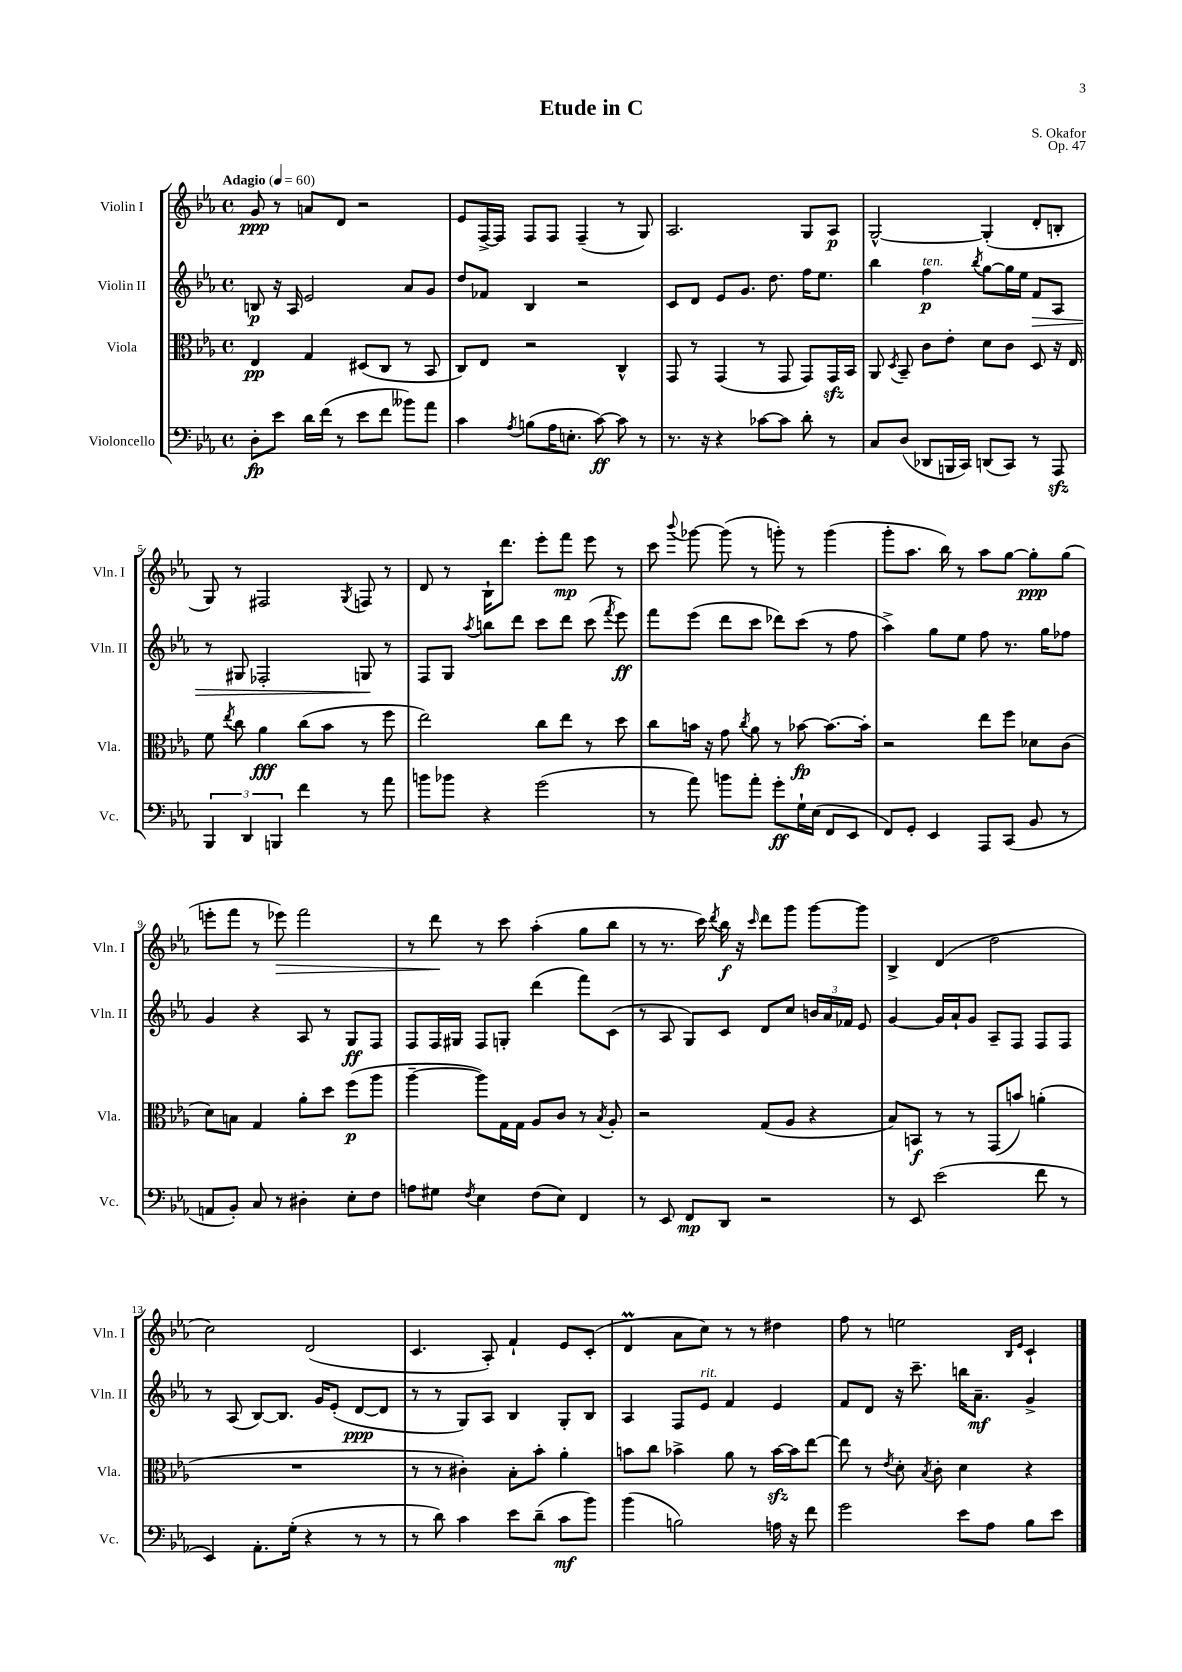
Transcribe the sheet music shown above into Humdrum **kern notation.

**kern	**kern	**kern	**kern
*staff4	*staff3	*staff2	*staff1
*clefF4	*clefC3	*clefG2	*clefG2
*k[b-e-a-]	*k[b-e-a-]	*k[b-e-a-]	*k[b-e-a-]
*M4/4	*M4/4	*M4/4	*M4/4
*met(c)	*met(c)	*met(c)	*met(c)
*MM60	*MM60	*MM60	*MM60
8D'\L	4E-/	8B/	8g/
8e-\J	.	16r	8r
.	.	16A-/	.
16d\LL	4G/	2e-/	8a/L
(16f\JJ	.	.	.
8r	.	.	8d/J
8e-\L	(8D#/L	.	2r
8f\J	8C/J	.	.
8b--\L)	8r	8a-/L	.
8a-\J	8BB-/	8g/J	.
=	=	=	=
4c\	8C/L)	8dd/L	8e-/L
.	8E-/J	8f-/J	[16F^/L
.	.	.	16F/]JJ
8qA-/	.	.	.
(8B\L	2r	4B-/	8F/L
16A-\K	.	.	8F/J
8.E'\J	.	.	.
.	.	2r	(4F~/
[8c\)	.	.	.
8c\]	4C^^/	.	8r
8r	.	.	8G/)
=	=	=	=
8.r	8GG/	8c/L	2.A-/
.	8r	8d/J	.
16r	.	.	.
4r	(4GG/	8e-/L	.
.	.	8.g/J	.
[8c-\L	8r	.	.
.	.	8.dd\	.
8c-\]J	8GG/	.	.
8d'\	8GG/L)	16ff\LK	8G/L
.	.	8.ee-\J	.
8r	16GG/L	.	8A-/J
.	16BB-/JJ	.	.
=	=	=	=
8C/L	8AA-/	4bb-\	[2G^^/
.	8qD/	.	.
(8D/J	8BB-~/	.	.
8DD-/L	8c\L	4ff\	.
16BBB/L	8e-'\J	.	.
16CC/JJ)	.	.	.
.	.	8qbb-/	.
(8DD/L	8d\L	[8gg\L	(4G'/]
8CC/J)	8c\J	16gg\]L	.
.	.	16ee-\JJ	.
8r	8D/	8f/L	8d'/L
8AAA-/	16r	8A-/J	8B'/J
.	16E-/	.	.
=	=	=	=
6BBB-/	8f\	8r	8G/)
.	8qee-/	.	.
.	8cc\	8G#/	8r
6DD/	.	.	.
.	4a-\	2F-'/	2F#/
6BBB/	.	.	.
4f\	(8cc\L	.	.
.	8b-\J	.	.
.	.	.	8qG/
8r	8r	8G/	8F/
8a-\	8ff\	8r	8r
=	=	=	=
8b\L	2ee-\)	8F/L	8d/
8b-\J	.	8G/J	8r
.	.	8qaa-/	.
4r	.	8bb\L	16B-`\LK
.	.	.	8.ddd\J
.	.	8ddd\J	.
(2g\	8cc\L	8ccc\L	8eee-'\L
.	8ee-\J	8ddd\J	8fff\J
.	8r	(8ccc\	8eee-\
.	.	8qfff/	.
.	8dd\	8eee-\)	8r
=	=	=	=
8r	8cc\L	8fff\L	8ccc\
.	.	.	8qqbbb-/
8a-\)	16b\Jk	(8eee-\J	[8ggg-\
.	16r	.	.
8b\L	8g\	8ddd\L	(8ggg-\]
.	8qcc/	.	.
8a-'\J	8a-\	8ccc\J	8r
8g'\L	8r	8ddd-\L)	8ggg'\)
16G`\L	[8b-\	(8ccc\J	8r
(16E-\JJ	.	.	.
8FF/L	8.b-\_L	8r	(4ggg\
8EE-/J	.	8ff\	.
.	16b-'\]Jk	.	.
=	=	=	=
8FF/L)	2r	4aa-^\)	8ggg'\L
8GG'/J	.	.	8.aa-\J
4EE-/	.	8gg\L	.
.	.	.	16bb-\)
.	.	8ee-\J	8r
8AAA-/L	8ee-\L	8ff\	8aa-\L
(8CC/J	8ff\J	8.r	[8gg\J
8BB-/	8d-\L	.	8gg'\]L
.	.	16gg\LK	.
8r	(8c\J	8ff-\J	(8gg\J
=	=	=	=
8AA/L	8d\L)	4g/	8eee'\L
8BB-'/J)	8B\J	.	8fff\J
8C/	4G/	4r	8r
8r	.	.	8eee-\)
4D#'\	8a-'\L	8A-/	2fff\
.	8dd\J	8r	.
8E-'\L	(8ff\L	8G/L	.
8F\J	8aa-\J	8F/J	.
=	=	=	=
8A\L	[4aa-~\	8F/L	8r
8G#\J	.	16F/L	8ddd\
.	.	16G#/JJ	.
8qF/	.	.	.
4E-\	8aa-\]L)	8F/L	8r
.	16G\L	8G'/J	8ccc\
.	16G\JJ	.	.
(8F\L	8A-/L	(4ddd\	(4aa-'\
8E-\J)	8c/J	.	.
4FF/	8r	8fff\L)	8gg\L
.	8qB-/	.	.
.	8A-'/	(8c\J	8bb-\J
=	=	=	=
8r	2r	8r	8r
8EE-/	.	8A-/	8.r
8FF/L	.	8G/L)	.
.	.	.	16ccc\)
.	.	.	8qddd/
8DD/J	.	8c/J	16bb-\
.	.	.	16r
.	.	.	16qqccc/
2r	(8G/L	8d/L	8ddd\L
.	8A-/J	8cc/J	8ggg\J
.	4r	24b/LL	[8ggg\L
.	.	24a-/	.
.	.	24f-/JJ	.
.	.	8e-/	8ggg\]J
=	=	=	=
8r	8B-/L)	[4g/	4B-^/
8EE-/	8BB/J	.	.
(2e-\	8r	16g/]LL	(4d/
.	.	16a-`/J	.
.	8r	8g/J	.
.	(8GG/L	8A-~/L	2dd\
.	8b/J)	8F/J	.
8f\	(4a'\	8F/L	.
8r	.	8F/J	.
=	=	=	=
4EE-/)	1r	8r	2cc\)
.	.	(8A-/	.
8.AA-'\L	.	[8B-/L)	.
.	.	8.B-/]J	.
(16G'\Jk	.	.	.
4r	.	.	(2d/
.	.	16g/LK	.
.	.	(8e-'/J	.
8r	.	[8d/L	.
8r	.	8d/]J	.
=	=	=	=
8r	8r	8r	4.c/
8d\)	8r	8r	.
4c\	4c#'\)	8G/L)	.
.	.	8A-/J	8A-'/)
8e-\L	8B-'\L	4B-/	4f`/
(8d~\J	8b-'\J	.	.
8c\L	4a-'\	8G'/L	8e-/L
8b-\J)	.	8B-/J	(8c'/J
=	=	=	=
(4b-\	8b\L	4A-/	4d/
.	8cc\J	.	.
2B\)	4b-^\	8F/L	8a-\L
.	.	8e-/J	8cc\J)
.	8a-\	4f/	8r
.	8r	.	8r
16A\	[16b-\LL	4e-/	4dd#\
16r	16b-\]J	.	.
8f\	[8ee-\J	.	.
=	=	=	=
2g\	8ee-\]	8f/L	8ff\
.	8r	8d/J	8r
.	8qe-/	.	.
.	8d'\	16r	2ee\
.	.	8.ccc~\	.
.	8qB-/	.	.
.	8c'\	.	.
8e-\L	4d\	16bb\LK	.
.	.	8.a-~\J	.
8A-\J	.	.	.
.	.	.	16qqB-/LL
.	.	.	16qqe-/JJ
8B-\L	4r	4g^/	4c`/
8e-\J	.	.	.
==	==	==	==
*-	*-	*-	*-
